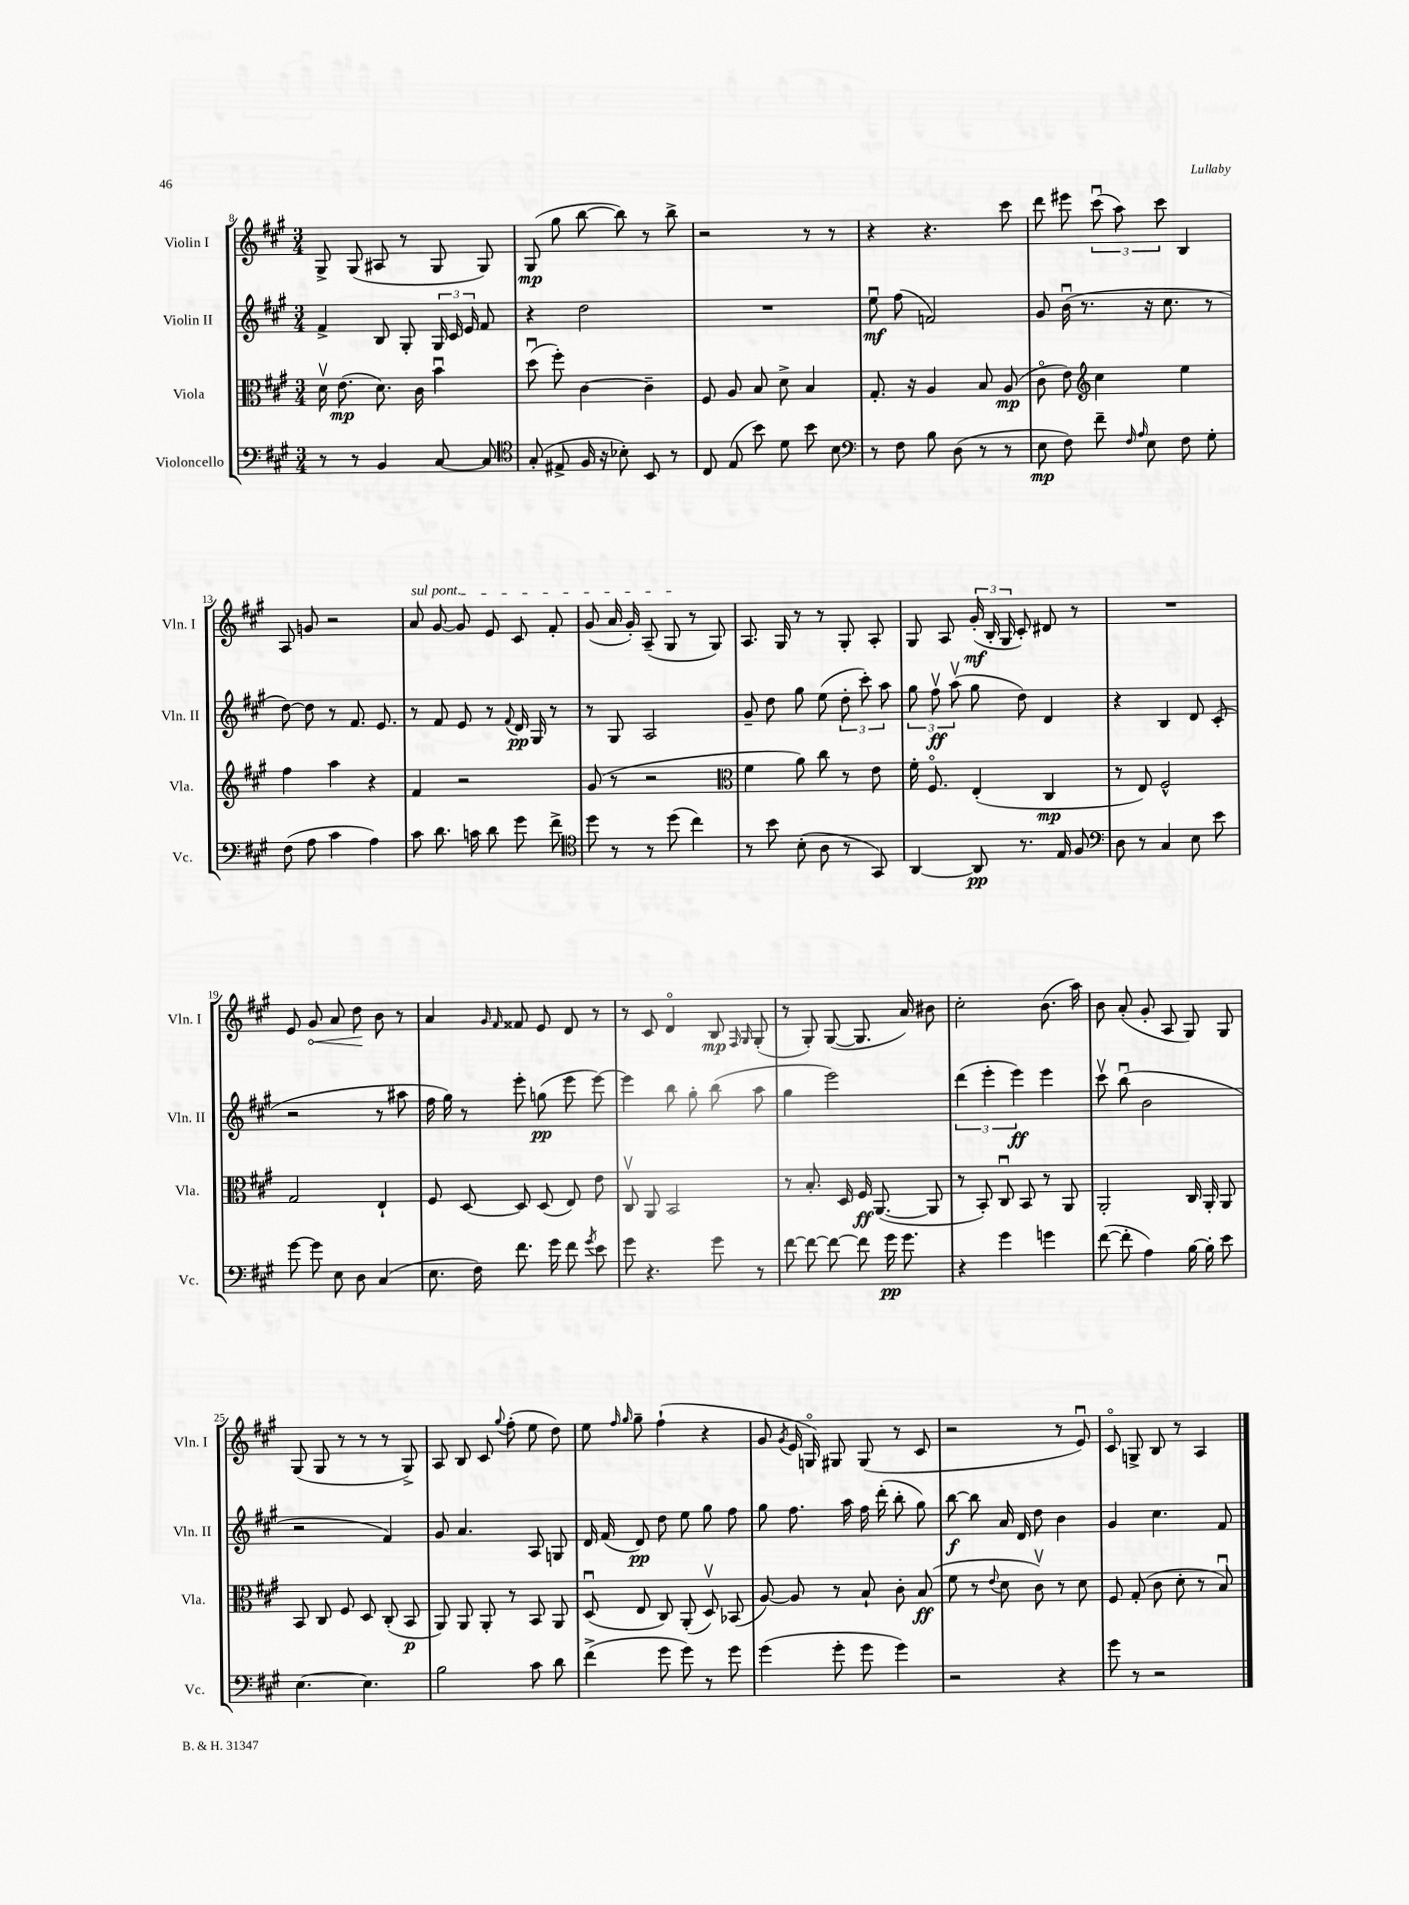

**kern	**dynam	**kern	**dynam	**kern	**dynam	**kern	**dynam
*part4	*part4	*part3	*part3	*part2	*part2	*part1	*part1
*staff4	*staff4	*staff3	*staff3	*staff2	*staff2	*staff1	*staff1
*I"Violoncello	*	*I"Viola	*	*I"Violin II	*	*I"Violin I	*
*I'Vc.	*	*I'Vla.	*	*I'Vln. II	*	*I'Vln. I	*
*clefF4	*	*clefC3	*	*clefG2	*	*clefG2	*
*k[f#c#g#]	*	*k[f#c#g#]	*	*k[f#c#g#]	*	*k[f#c#g#]	*
*M3/4	*	*M3/4	*	*M3/4	*	*M3/4	*
=8	=8	=8	=8	=8	=8	=8	=8
8r	.	16dv\	.	4f#^/	.	8G#^/	.
.	.	(8.e\	mp	.	.	.	.
8r	.	.	.	.	.	(8G#/	.
4BB/	.	8.d\)	.	8B/	.	8A#X/	.
.	.	.	.	8G#'/	.	8r	.
.	.	16c#\	.	.	.	.	.
[8C#/	.	4bu\	.	24G#/	.	8G#/	.
.	.	.	.	24c#/	.	.	.
.	.	.	.	24e/	.	.	.
8C#/]	.	.	.	8f#/	.	8G#/)	.
=9	=9	=9	=9	=9	=9	=9	=9
*clefC4	*	*	*	*	*	*	*
(8G#'/	.	(8ddu\	.	4r	.	(8G#/	mp
8E#X^/	.	8ff#'\)	.	.	.	8gg#\	.
16F#/	.	[4c#\	.	2dd\	.	[8bb\	.
16r	.	.	.	.	.	.	.
8B-X'\)	.	.	.	.	.	8bb\])	.
8BB/	.	4c#~\]	.	.	.	8r	.
8r	.	.	.	.	.	8bb^\	.
=10	=10	=10	=10	=10	=10	=10	=10
8C#/	.	8F#/	.	2.r	.	2r	.
(8E/	.	8A/	.	.	.	.	.
8b\)	.	8B/	.	.	.	.	.
8d\	.	8d^\	.	.	.	.	.
8b\	.	4B/	.	.	.	8r	.
8B\	.	.	.	.	.	8r	.
=11	=11	=11	=11	=11	=11	=11	=11
*clefF4	*	*	*	*	*	*	*
8r	.	8.G#'/	.	8eeu\	mf	4r	.
8F#\	.	.	.	(8ff#\	.	.	.
.	.	16r	.	.	.	.	.
8B\	.	4A/	.	2fn/)	.	4.r	.
(8D\	.	.	.	.	.	.	.
8r	.	8B/	.	.	.	.	.
8r	.	(8A/	mp	.	.	8ccc#\	.
=12	=12	=12	=12	=12	=12	=12	=12
8E\	mp	8c#\	.	8g#/	.	8ddd\	.
8F#\)	.	8e\)	.	(16bu\	.	8eee#X\	.
.	.	.	.	8.r	.	.	.
*	*	*clefG2	*	*	*	*	*
8f#~\	.	4cc#\	.	.	.	(12ccc#u\	.
.	.	.	.	.	.	12aa\)	.
16qqF#/	.	.	.	.	.	.	.
16qqA/	.	.	.	.	.	.	.
8E\	.	.	.	16r	.	.	.
.	.	.	.	.	.	12ccc#\	.
.	.	.	.	8.cc#\	.	.	.
8F#\	.	4ee\	.	.	.	4B/	.
8G#'\	.	.	.	8r	.	.	.
!!LO:LB:g=z
=13	=13	=13	=13	=13	=13	=13	=13
(8F#\	.	4ff#\	.	[8dd\)	.	8A/	.
8A\	.	.	.	8dd\]	.	8gn/	.
4c#\	.	4aa\	.	8r	.	2r	.
.	.	.	.	8.f#/	.	.	.
4A\)	.	4r	.	.	.	.	.
.	.	.	.	8.e/	.	.	.
=14	=14	=14	=14	=14	=14	=14	=14
!	!	!	!	!	!	!LO:TX:a:i:t=sul pont.	!
8c#\	.	4f#/	.	8r	.	8a/	.
8.d\	.	.	.	8f#/	.	[8g#/	.
.	.	2r	.	8e/	.	8g#/]	.
16cn\	.	.	.	.	.	.	.
8d\	.	.	.	8r	.	8e/	.
.	.	.	.	8qqf#/	.	.	.
8g#\	.	.	.	16d/	pp	8c#/	.
.	.	.	.	16G#/	.	.	.
8f#^\	.	.	.	8r	.	8f#'/	.
=15	=15	=15	=15	=15	=15	=15	=15
*clefC4	*	*	*	*	*	*	*
8dd\	.	(8g#/	.	8r	.	(8g#/	.
8r	.	8r	.	8G#/	.	16a/	.
.	.	.	.	.	.	16g#'/)	.
8r	.	2r	.	2A/	.	(8A~/	.
(8dd\	.	.	.	.	.	8G#/	.
4cc#\)	.	.	.	.	.	8r	.
.	.	.	.	.	.	8G#/)	.
=16	=16	=16	=16	=16	=16	=16	=16
*	*	*clefC3	*	*	*	*	*
8r	.	4f#\	.	8g#~/	.	8.A/	.
8b\	.	.	.	8dd\	.	.	.
.	.	.	.	.	.	16G#/	.
(8B'\	.	8a\)	.	8gg#\	.	8r	.
8A\	.	8cc#\	.	(8ee\	.	8r	.
8r	.	8r	.	12dd'\	.	8G#'/	.
.	.	.	.	12ccc#'\)	.	.	.
8GG#/)	.	8e\	.	.	.	8A'/	.
.	.	.	.	12aa\	.	.	.
=17	=17	=17	=17	=17	=17	=17	=17
[4AA/	.	16f#'\	.	12gg#\	.	8G#/	.
.	.	8.F#/	.	.	.	.	.
.	.	.	.	12ff#v\	ff	.	.
.	.	.	.	.	.	8A/	.
.	.	.	.	(12aav\	.	.	.
8AA/]	pp	(4E'/	.	8gg#\	.	(24g#'/	mf
.	.	.	.	.	.	24B'/	.
.	.	.	.	.	.	24G#/	.
8.r	.	.	.	8dd\)	.	8c#'/)	.
.	.	4C#/	mp	4d/	.	8d#X/	.
16E/	.	.	.	.	.	.	.
8F#/	.	.	.	.	.	8r	.
=18	=18	=18	=18	=18	=18	=18	=18
*clefF4	*	*	*	*	*	*	*
8D\	.	8r	.	4r	.	2.r	.
8r	.	8E/)	.	.	.	.	.
4C#/	.	2F#^^/	.	4B/	.	.	.
8E\	.	.	.	8d/	.	.	.
8e\	.	.	.	(8c#'/	.	.	.
!!LO:LB:g=z
=19	=19	=19	=19	=19	=19	=19	=19
[8g#\	.	2G#/	.	2r	.	8e/	.
!	!	!	!	!	!	!	!LO:HP:b
8g#\]	.	.	.	.	.	8g#/	<
8E\	.	.	.	.	.	8a/	.
8D\	.	.	.	.	.	8dd\	.
(4C#/	.	4E`/	.	8r	.	8b\	[
.	.	.	.	8aa#X\	.	8r	.
=20	=20	=20	=20	=20	=20	=20	=20
8.E\	.	8F#/	.	16ff#\	.	4a/	.
.	.	.	.	16gg#\)	.	.	.
.	.	[8D/	.	8r	.	.	.
16F#\)	.	.	.	.	.	.	.
.	.	.	.	.	.	16qqg#/	.
.	.	.	.	.	.	16qqf#/	.
8.f#\	.	8D/]	.	8eee'\	.	8f##X/	.
.	.	(8D/	.	(8ggn\	pp	8e/	.
16g#\	.	.	.	.	.	.	.
8f#\	.	8E/)	.	8eee\	.	8d/	.
8qg#/	.	.	.	.	.	.	.
8e\	.	8e\	.	[8eee\)	.	8r	.
=21	=21	=21	=21	=21	=21	=21	=21
8g#\	.	8C#v/	.	4eee\]	.	8r	.
4.r	.	8AA/	.	.	.	8c#/	.
.	.	2BB/	.	8bb\	.	4d/	.
.	.	.	.	8gg#'\	.	.	.
8g#\	.	.	.	(8bb\	.	8B/	mp
.	.	.	.	.	.	16qqF#/	.
.	.	.	.	.	.	16qqG#/	.
8r	.	.	.	8aa\	.	(8G#'/	.
=22	=22	=22	=22	=22	=22	=22	=22
[8f#\	.	8r	.	4gg#\	.	8r	.
8f#\_	.	8.B'/	.	.	.	8G#'/)	.
8f#\_	.	.	.	2eee\)	.	([8G#/	.
.	.	16D/	.	.	.	.	.
8f#\]	.	16F#/	ff	.	.	8.G#/]	.
.	.	([8.AA/	.	.	.	.	.
16g#\	pp	.	.	.	.	.	.
8.g#\	.	.	.	.	.	16a/)	.
.	.	8AA/]	.	.	.	8b#X\	.
=23	=23	=23	=23	=23	=23	=23	=23
4r	.	8r	.	(6ddd\	.	2cc#'\	.
.	.	8BB'/)	.	.	.	.	.
.	.	.	.	6eee'\	.	.	.
4g#\	.	8C#u/	.	.	.	.	.
.	.	.	.	6eee\)	ff	.	.
.	.	8BB/	.	.	.	.	.
4gn\	.	8r	.	4eee\	.	(8.b\	.
.	.	8AA/	.	.	.	.	.
.	.	.	.	.	.	16aa\)	.
=24	=24	=24	=24	=24	=24	=24	=24
([8f#\	.	2AA'/	.	8ccc#v\	.	8b\	.
8f#'\]	.	.	.	(8bbu\	.	(8a'/	.
4A\)	.	.	.	2b\	.	8g#'/	.
.	.	.	.	.	.	8A/	.
[16B\	.	16C#/	.	.	.	8G#/)	.
16B'\]	.	16AA'/	.	.	.	.	.
8e\	.	8AA/	.	.	.	8G#/	.
!!LO:LB:g=z
=25	=25	=25	=25	=25	=25	=25	=25
[4.E\	.	8BB/	.	2r	.	(8G#/	.
.	.	8C#/	.	.	.	8G#/	.
.	.	8F#/	.	.	.	8r	.
4.E\]	.	8D/	.	.	.	8r	.
.	.	(8C#'/	.	4f#/)	.	8r	.
.	.	8BB/	p	.	.	8G#^/)	.
=26	=26	=26	=26	=26	=26	=26	=26
2B\	.	8AA/)	.	8g#/	.	8A/	.
.	.	8AA/	.	4.a/	.	8B/	.
.	.	8AA'/	.	.	.	8c#/	.
.	.	.	.	.	.	8qqgg#/	.
.	.	8r	.	.	.	(8ff#'\	.
8c#\	.	8BB/	.	8A/	.	8ee\	.
8d\	.	8AA/	.	8Gn/	.	8dd\)	.
=27	=27	=27	=27	=27	=27	=27	=27
(4f#^\	.	(8Du/	.	16d/	.	8ee\	.
.	.	.	.	(16f#/	.	.	.
.	.	.	.	.	.	16qqff#/	.
.	.	.	.	.	.	16qqgg#/	.
.	.	8E/	.	8d/)	pp	8gg#~\	.
8g#\	.	8C#/)	.	8dd\	.	(4ff#`\	.
8g#\)	.	(8AA'/	.	8ee\	.	.	.
8r	.	8Dv/)	.	8gg#\	.	4r	.
8g#\	.	(8BB-X/	.	8ff#\	.	.	.
=28	=28	=28	=28	=28	=28	=28	=28
(4g#\	.	[8A/)	.	8gg#\	.	8g#/	.
.	.	.	.	.	.	8qg#/	.
.	.	8A/]	.	8.ff#\	.	16e/	.
.	.	.	.	.	.	16Gn/)	.
8g#'\	.	8r	.	.	.	8G#X/	.
.	.	.	.	16aa\	.	.	.
8g#\	.	8B`/	.	16ff#\	.	(8G#/	.
.	.	.	.	(16ddd'\	.	.	.
4g#\)	.	8c#'\	.	8bb'\	.	8r	.
.	.	(8B/	ff	8gg#\)	.	8c#/	.
=29	=29	=29	=29	=29	=29	=29	=29
2r	.	8f#\	.	[8bb\	f	2r	.
.	.	8r	.	8bb\]	.	.	.
.	.	8qqe/	.	.	.	.	.
.	.	8d\	.	16a/	.	.	.
.	.	.	.	16d/	.	.	.
.	.	8c#v\)	.	8dd\	.	.	.
4r	.	8r	.	4b\	.	8r	.
.	.	8d\	.	.	.	8eu/)	.
=30	=30	=30	=30	=30	=30	=30	=30
8g#\	.	8F#/	.	4g#/	.	8c#/	.
8r	.	(8G#'/	.	.	.	8Gn^/	.
2r	.	8c#\	.	4.cc#\	.	8B/	.
.	.	8d'\	.	.	.	8r	.
.	.	8r	.	.	.	4A/	.
.	.	8Bu/)	.	8f#/	.	.	.
==	==	==	==	==	==	==	==
*-	*-	*-	*-	*-	*-	*-	*-
